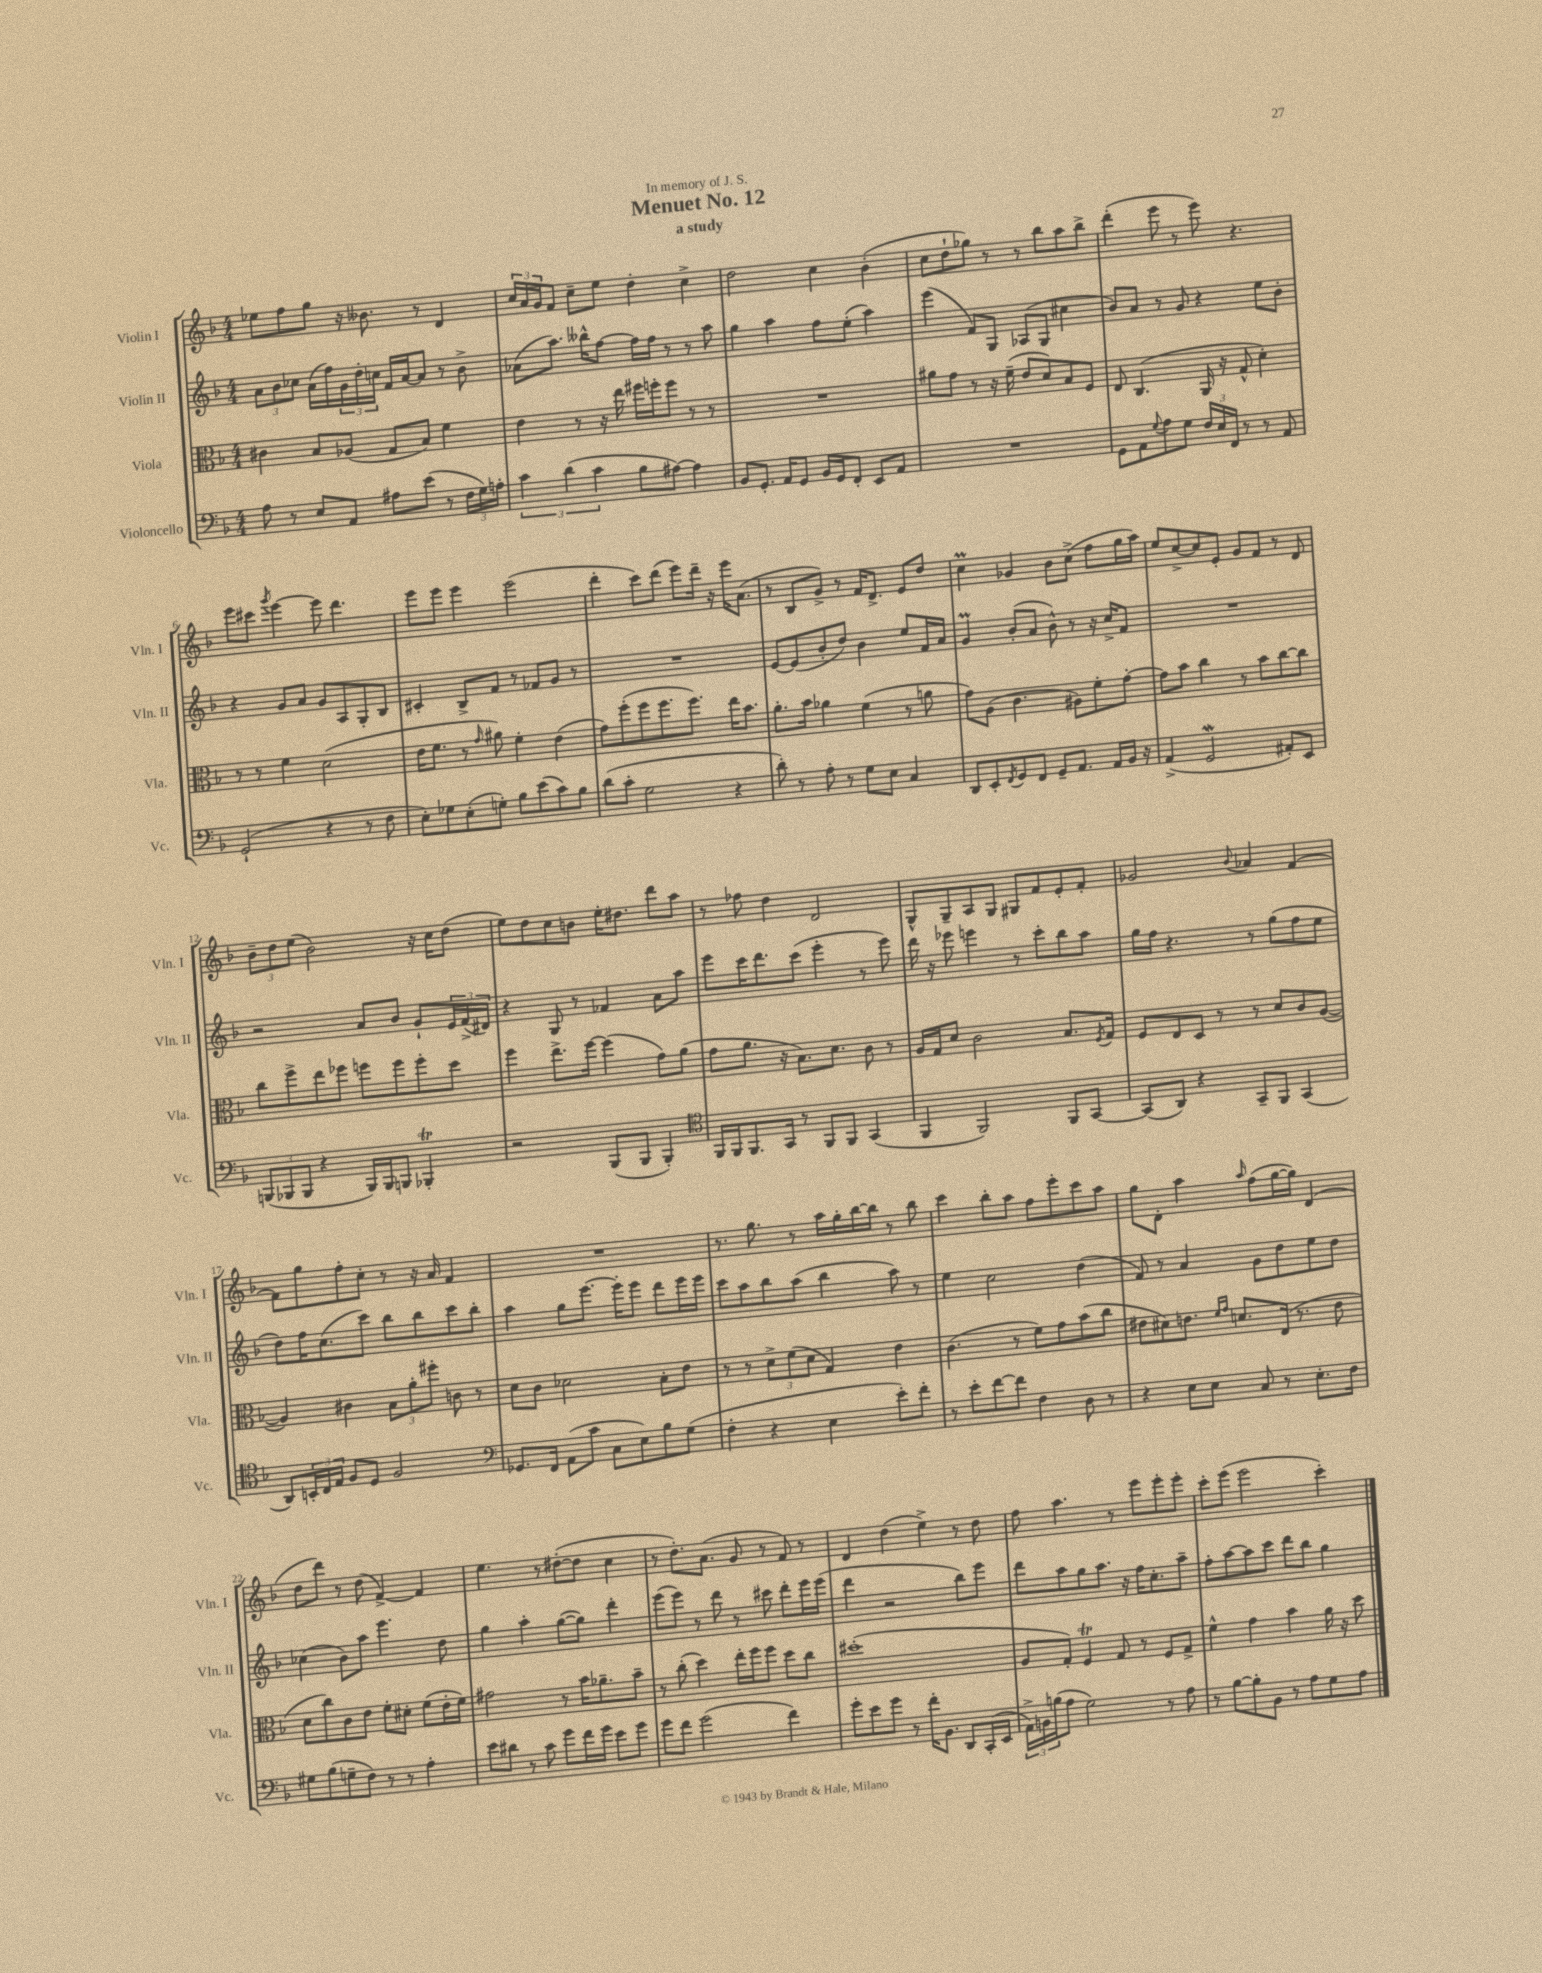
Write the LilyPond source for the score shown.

\header { title = "Menuet No. 12" subtitle = "a study" dedication = "In memory of J. S." }
<<
\new StaffGroup <<
\new Staff = "s0" \with { instrumentName = "Violin I" shortInstrumentName = "Vln. I" } {
    \clef treble \key f \major \numericTimeSignature \time 4/4
    ees''8 f''8 g''8 r16 beses'8. r8 d'4 |
    \tuplet 3/2 { c''16 a'16 g'16 } f'8 c''8-- e''8 d''4-. c''4-> |
    d''2 c''4 bes'4-.( |
    c''8 d''8-! ges''8) r8 r8 bes''8 a''8 bes''8-> |
    d'''4-.( e'''8 r8 e'''8) r4. |
    e'''8 cis'''8 \acciaccatura { g'''8 } e'''4~ e'''8 d'''4. |
    e'''8 e'''8 e'''4 e'''2( |
    d'''4-. c'''8) d'''8( e'''8) d'''16-- r16 e'''16 a'8.( |
    r8 bes8 g'8->) r8 f'16 d'8.-> e'8 d''8 |
    c''4\prall ges'4 bes'8 c''8->( f''8 g''16 a''16) |
    e''8 c''8~-> c''8 e'8-. g'8 f'8 r8 d'8 |
    \tuplet 3/2 { bes'8-- d''8 e''8( } bes'2) r16 c''16 d''8( |
    e''8) d''8 c''8 b'8 e''16-. dis''8. d'''8 a''8 |
    r8 fes''8 d''4 d'2 |
    g8-^ g8-- a8 g8 gis8 f'8 e'8-. f'8-. |
    ges'2 \appoggiatura { bes'8 } aes'4 f'4~ |
    f'8 g''8 f''8-. c''8-. r8 r16 a'16 f'4 |
    R1 |
    r8. g''8. r8 a''16 g''16-. bes''16~ bes''16 r8 bes''8 |
    c'''4 bes''8-. a''8 f''8 e'''8-. c'''8 a''8 |
    g''8 d'8-. a''4 \grace { a''16 } f''8( g''16~ g''16) d'4( |
    d''8 d'''8) r8 d''8( f'4~->) f'4 |
    e''4. r8 dis''8~-.( dis''8 c''4 |
    r8 d''8.-.) a'8.( g'8 r8 f'8) r8 |
    d'4 d''4( e''4->) r8 d''8 |
    f''8 a''4. r8 e'''8 e'''8-. e'''8-. |
    c'''8-. e'''8( e'''2 c'''4-.) \bar "|." |
}
\new Staff = "s1" \with { instrumentName = "Violin II" shortInstrumentName = "Vln. II" } {
    \clef treble \key f \major \numericTimeSignature \time 4/4
    \tuplet 3/2 { a'8 bes'8 ces''8 } a'16( f''16) \tuplet 3/2 { g'16 d''16-. c''16 } f'16 a'16~ a'8 r8 bes'8-> |
    aes'8( a''8.) beses''16-^ f''8~ f''16 f''16 r8 r8 a''8 |
    g''4 a''4 f''8 e''8-.( a''4) |
    e'''4( f'8) g8 aes8( g8 cis''4 |
    bes'8) a'8 r8 g'8 r4 e''8 bes'8-. |
    r4 g'8 a'8 g'8 a8 g8-. bes8 |
    cis'4-. bes8-> f'8 r8 fes'8 g'8 r8 |
    R1 |
    e'8~ e'8( bes'8-. d''8) bes'4 e''8 f'16 a'16 |
    g'4\prall bes'8-.( a'8 bes'8-^) r8 r16 c''16-> f'8 |
    R1 |
    r2 a'8 bes'8 g'8-! \tuplet 3/2 { e'16 f'16->( dis'16) } |
    r4 g8 r8 fes'4 a'8 a''8 |
    e'''8 c'''16 d'''8. c'''8( e'''4-. r8 e'''8) |
    d'''16 r16 ees'''8 e'''4 r8 c'''8-. bes''8 a''8 |
    g''16 f''16 r4. r8 g''8( f''8 e''8 |
    d''8) f''16 c''8.( c'''8) bes''8 bes''8 c'''8 bes''8-. |
    a''4 g''8 e'''8.~ e'''16-. e'''8 d'''8 e'''16 e'''16 |
    c'''8 a''8 bes''8 a''8( bes''4 a''8) r8 |
    e''4 c''2 d''4( |
    f'8) r8 a'4 g'8 d''8 e''8 d''8 |
    ces''4( bes'8) a''8 e'''4. d''8 |
    g''4 a''4-. g''8~( g''8) d'''4-. |
    e'''8( e'''8) r8 d'''8 r8 cis'''8 d'''8-. e'''16 e'''16( |
    d'''4 r2 bes''8) e'''8 |
    d'''8 a''8 g''8 a''8. r16 f''16 c''8.-. a''8-- |
    f''8-. a''8~ a''8 c'''8 d'''8 bes''8 g''4 \bar "|." |
}
\new Staff = "s2" \with { instrumentName = "Viola" shortInstrumentName = "Vla." } {
    \clef alto \key f \major \numericTimeSignature \time 4/4
    cis'4 bes8 aes8( g8 bes8) f'4 |
    e'4 r8 r16 e''16 fis''16 f''16-. f''8 r8 r8 |
    R1 |
    ais'8 g'8 r8 r16 f'16--( e'8 d'8) bes8 f8 |
    e8 c4.( a,16 r16 g8-^ d'4-.) |
    r8 r8 f'4 d'2( |
    e'16 f'8. r8 \grace { g'16 } ais'8) f'4-. e'4( |
    g'8) f''8-.( f''8 f''8. f''8.) e''16 bes'8. |
    a'8.-. bes'16 aes'4 f'4( r8 a'8 |
    g'8) a8( c'4. ais8) f'8-. g'8~-. |
    g'8 bes'8 c''4 r8 bes'8 c''8~ c''8 |
    c''8 f''8-> e''8 fes''8 f''8 f''8 f''8-. d''8 |
    f''4 e''8.-> f''16~ f''4( g'8) a'8( |
    g'8 a'8. r16 bes8.) d'8. c'8 r8 |
    a16 g16 d'8 c'2 bes8. \acciaccatura { f8 } g16 |
    f8 e8 d8 r8 r8 d'8 c'8 a8~( |
    a4) cis'4 \tuplet 3/2 { bes8 a'8-. fis''8-. } c'8 r8 |
    d'8 c'8 des'2 bes8-. e'8 |
    r8 r8 \tuplet 3/2 { d'8-> f'8( d'8 } g4) e'4 |
    c'4.( r8 f'8) g'8 bes'8( c''8 |
    eis'8 dis'8) e'8. \grace { f'16 g'16 } d'8. e16( r8. e'8 |
    d'8 c''8) c'8 e'8 f'8-. dis'8-. f'8( e'16-. f'16) |
    gis'2 r8 bes'16 aes'8.-- bes'8-- |
    r8 c''8-.( d''4) e''16-. f''16 f''8 d''8 c''8 |
    dis''1-.( |
    a8 g8-.) f4\trill g8 r8 f8 g8-> |
    f'4-^ g'4 bes'4 a'16 r16 d''8 \bar "|." |
}
\new Staff = "s3" \with { instrumentName = "Violoncello" shortInstrumentName = "Vc." } {
    \clef bass \key f \major \numericTimeSignature \time 4/4
    a8 r8 e8 a,8 ais8 e'8( r8 \tuplet 3/2 { f16 g16) a16-. } |
    \tuplet 3/2 { c'4 d'4( c'4 } bes8 ais8~) ais4 |
    bes,8 g,8.-. a,16 g,8 bes,16 g,16 f,8-. e,8 a,8 |
    R1 |
    g,8 a,8 \appoggiatura { g8 } a8 g8 \tuplet 3/2 { f16 e16 f,16 } r8 r8 a,8 |
    g,2-!( r4 r8 f8 |
    e8-.) ges8 e8-.( g8-.) bes8 e'8( c'8) bes8 |
    d'8( c'8-. g2 r4 |
    d'8-.) r8 a8-. r8 g8 e8 c4 |
    d,8 e,8-. \acciaccatura { f,8 } g,8 f,8 g,8-- a,8. a,16 bes,16 r16 |
    a,4->( g,2\mordent ais,8-.) e,8 |
    \tuplet 3/2 { b,,8( bes,,8 bes,,8 } r4 bes,,16) bes,,16 b,,8 bes,,4-.\trill |
    r2 bes,,8( bes,,8 bes,,4-.) |
    \clef tenor f,16 f,16 f,8. g,16 r8 f,8 f,8 g,4( |
    f,4 f,2) f,8 g,8~ |
    g,8( a,8) r4 g,8-- f,8 g,4( |
    a,8) \tuplet 3/2 { b,16-. c16 e16 } f8 d8 f2 |
    \clef bass ges,8. f,16 a,8( c'8 c8 e8) bes8 g8( |
    f4-. r4 e4 e'8-.) f'8-. |
    r8 e'8-. f'8~ f'8 f4 d8 r8 |
    r4 e8 e8 c8 r8 e8.-. f16 |
    gis8 bes8( g8-- f8) r8 r8 a4-. |
    e'8 dis'8 r8 c'8 g'8 f'16 g'16 e'8 g'8 |
    g'8 f'8 g'2( f'4) |
    g'8-. e'8 g'8 r8 f'16-. bes,8. d,8 c,16-.( e,16 |
    \tuplet 3/2 { a,16->) b,16 b16( } a8 g2) r8 a8 |
    r8 bes8~ bes8-. bes,8 r8 a8 g8 a8 \bar "|." |
}
>>
>>
